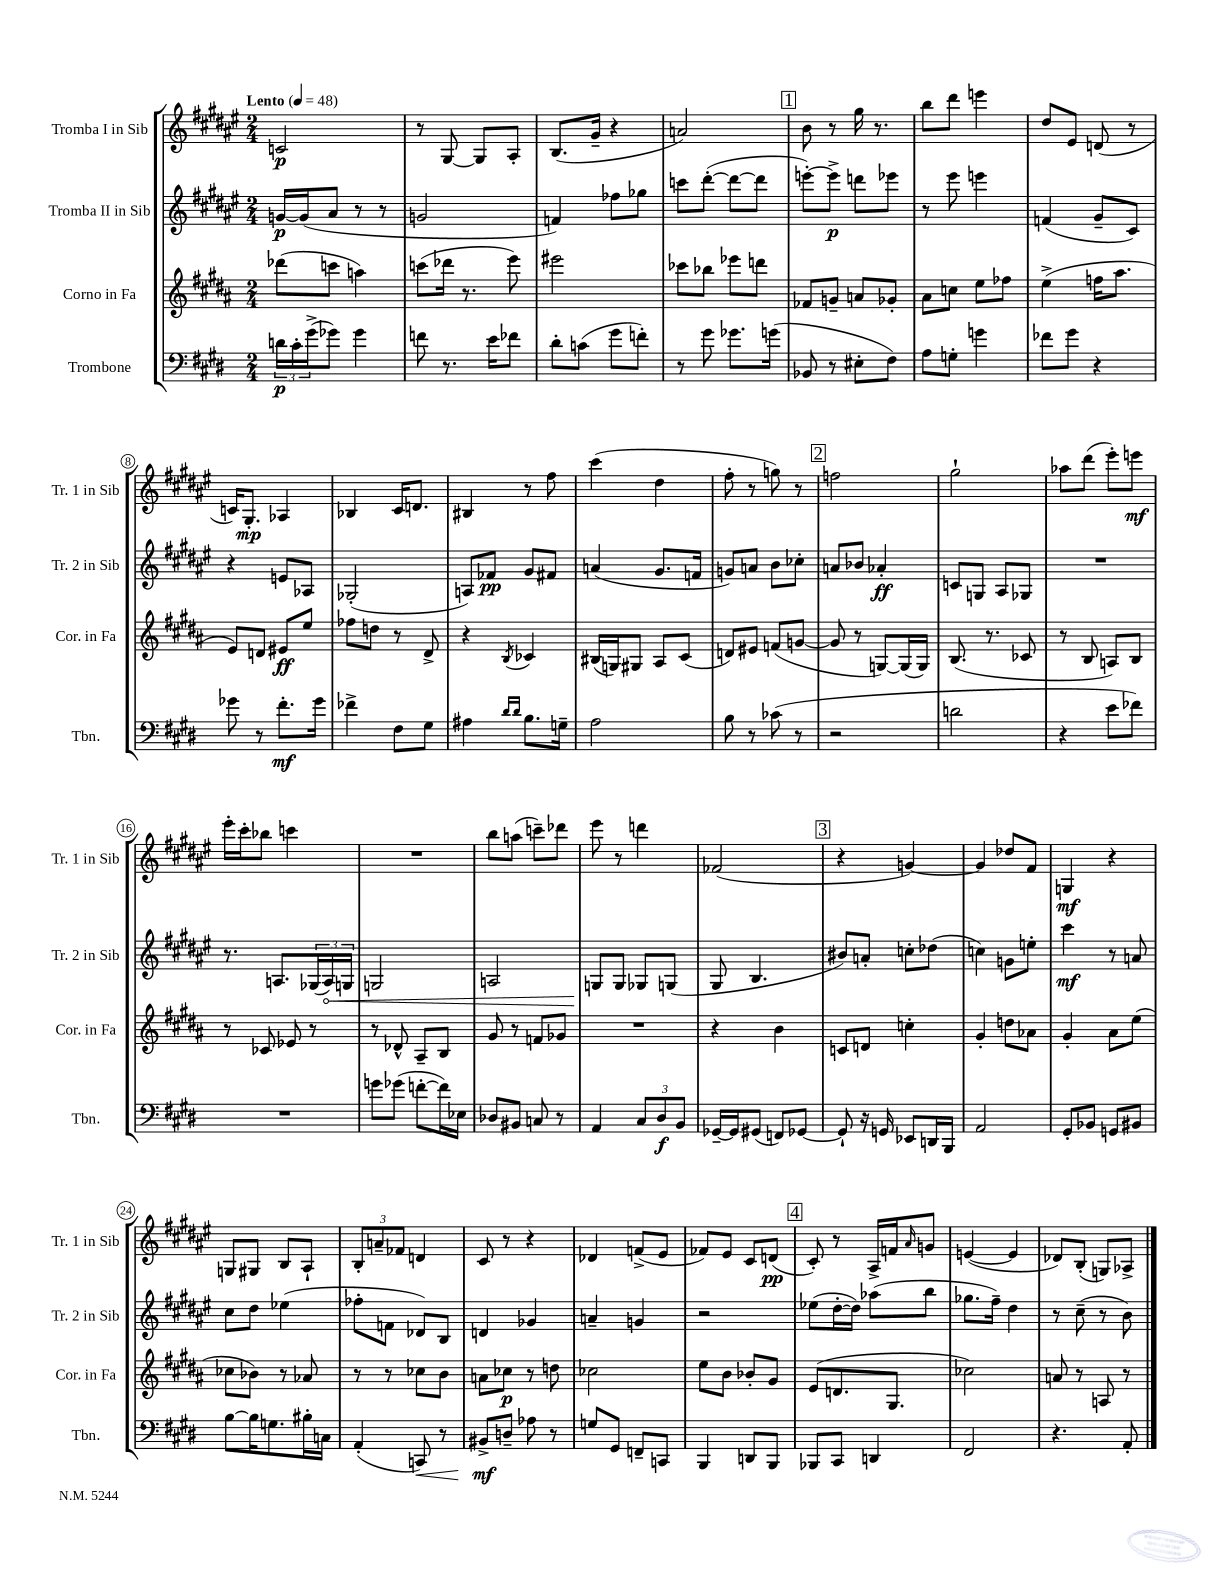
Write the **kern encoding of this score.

**kern	**kern	**kern	**kern
*staff4	*staff3	*staff2	*staff1
*clefF4	*clefG2	*clefG2	*clefG2
*k[f#c#g#d#]	*k[f#c#g#d#a#]	*k[f#c#g#d#a#e#]	*k[f#c#g#d#a#e#]
*M2/4	*M2/4	*M2/4	*M2/4
*MM48	*MM48	*MM48	*MM48
24d\LL	(8ddd-\L	[16g/LL	2c/
24c#'\	.	.	.
.	.	(16g/]J	.
(24g#^\J	.	.	.
8g-\J)	8ccc\J	8a#/J	.
4g-\	4aa\)	8r	.
.	.	8r	.
=	=	=	=
8f\	(8ccc\L	2g/	8r
8.r	16ddd-\Jk	.	[8G#/
.	8.r	.	.
.	.	.	8G#/]L
16e\LK	.	.	.
8f-\J	8eee\)	.	8A#'/J
=	=	=	=
8d#'\L	2eee#\	4f/)	(8.B/L
(8c\J	.	.	.
.	.	.	16g#~/Jk
8g#\L	.	8ff-\L	4r
8f'\J)	.	8gg-\J	.
=	=	=	=
8r	8ccc-\L	8ccc\L	2a/)
8g#\	8bb-\J	([8ddd#'\J	.
8.g-\L	8eee-\L	8ddd#\_L	.
.	8ddd\J	8ddd#\]J	.
(16g\Jk	.	.	.
=	=	=	=
8BB-/	8f-/L	[8eee'\L)	8b\
8r	8g~/J	8eee^\]J	8r
8E#'\L	8a/L	8ddd\L	16gg#\
.	.	.	8.r
8F#\J)	8g-'/J	8eee-\J	.
=	=	=	=
8A\L	8a#\L	8r	8bb\L
8G'\J	8cc\J	8eee#\	8ddd#\J
4g\	8ee\L	4eee\	4eee\
.	8ff-\J	.	.
=	=	=	=
8f-\L	(4ee^\	(4f/	8dd#/L
8g#\J	.	.	8e#/J
4r	16ff\LK	8g#~/L	(8d/
.	8.aa#\J	.	.
.	.	8c#/J)	8r
=	=	=	=
8g-\	8e/L)	4r	16c/LK)
.	.	.	8.G#'/J
8r	8d/J	.	.
8.f#'\L	8e#/L	8e/L	4A-/
.	8ee/J	8A-/J	.
16g-\Jk	.	.	.
=	=	=	=
4f-^\	8ff-\L	(2G-'/	4B-/
.	8dd\J	.	.
8F#\L	8r	.	16c#/LK
.	.	.	8.d/J
8G#\J	8d#^/	.	.
=	=	=	=
4A#\	4r	8A/L)	4B#/
.	.	8f-/J	.
16qqd#/LL	.	.	.
16qqd#/JJ	8qB/	.	.
8.B\L	4c-/	8g#/L	8r
.	.	8f#/J	8ff#\
16G~\Jk	.	.	.
=	=	=	=
2A\	(16B#/LL	(4a/	(4ccc#\
.	16G/J)	.	.
.	8G#/J	.	.
.	8A#/L	8.g#/L	4dd#\
.	(8c#/J	.	.
.	.	16f/Jk	.
=	=	=	=
8B\	8d/L)	8g/L)	8ff#'\
8r	8e#/J	8a/J	8r
(8c-\	(8f/L	8b\L	8gg\)
8r	[8g/J	8cc-'\J	8r
=	=	=	=
2r	8g/]	8a/L	2ff\
.	8r	8b-/J	.
.	[8G/L)	4a-'/	.
.	(16G/]L	.	.
.	16G/JJ)	.	.
=	=	=	=
2d\	(8.B/	8c/L	2gg#`\
.	.	8G/J	.
.	8.r	.	.
.	.	8A#/L	.
.	8c-/	8G-/J	.
=	=	=	=
4r	8r	2r	8aa-\L
.	8B/	.	(8ddd#\J
8e\L	8A/L)	.	8eee#'\L)
8f-\J)	8B/J	.	8eee\J
=	=	=	=
2r	8r	8.r	16eee#'\LL
.	.	.	16ccc#'\J
.	8c-/	.	8bb-\J
.	.	8.A/L	.
.	8e-/	.	4ccc\
.	8r	(24G-/L	.
.	.	24A/)	.
.	.	24G/JJ	.
=	=	=	=
8g\L	8r	2G/	2r
(8g-\J	8d-^^/	.	.
[8f'\L	8A#~/L	.	.
16f\]L)	8B/J	.	.
16E-\JJ	.	.	.
=	=	=	=
8D-/L	8g#/	2A/	8bb\L
8BB#/J	8r	.	(8aa\J
8C/	8f/L	.	8ccc~\L)
8r	8g-/J	.	8ddd-\J
=	=	=	=
4AA/	2r	8G/L	8eee#\
.	.	8G/J	8r
12C#/L	.	8G-/L	4ddd\
12D#/	.	.	.
.	.	(8G/J	.
12BB/J	.	.	.
=	=	=	=
[16GG-~/LL	4r	8G#/	(2f-/
16GG-/]J	.	.	.
(8GG#/J	.	4.B/	.
8FF/L)	4b\	.	.
[8GG-/J	.	.	.
=	=	=	=
8GG-`/]	8c/L	8b#/L)	4r
16r	8d/J	8a'/J	.
16GG/	.	.	.
8EE-/L	4cc'\	8cc'\L	[4g/)
16DD/L	.	(8dd-\J	.
16BBB/JJ	.	.	.
=	=	=	=
2AA/	4g#'/	4cc\)	4g/]
.	8dd\L	8g\L	8dd-/L
.	8a-\J	8ee'\J	8f#/J
=	=	=	=
8GG#'/L	4g#'/	4ccc#\	4G/
8BB-/J	.	.	.
8GG/L	8a#\L	8r	4r
8BB#/J	(8ee\J	8a/	.
=	=	=	=
[8B\L	8cc-\L	8cc#\L	8G/L
16B\]K	8b-\J)	8dd#\J	8G#/J
8.G\	.	.	.
.	8r	(4ee-\	8B/L
16B#'\L	8a-/	.	8A#`/J
16C\JJ	.	.	.
=	=	=	=
(4AA'/	8r	8ff-'\L	12B'/L
.	.	.	12a~/
.	8r	8f\J	.
.	.	.	12f-/J
8CC/)	8cc-\L	8d-/L)	4d/
8r	8b\J	8B/J	.
=	=	=	=
8BB#^/L	8a\L	4d/	8c#/
8D~/J	8cc-\J	.	8r
8A-\	8r	4g-/	4r
8r	8dd\	.	.
=	=	=	=
8G/L	2cc-\	4a~/	4d-/
8GG#/J	.	.	.
8FF~/L	.	4g/	(8f^/L
8CC/J	.	.	8e#/J
=	=	=	=
4BBB/	8ee\L	2r	8f-/L)
.	8b\J	.	8e#/J
8DD/L	8b-'/L	.	8c#/L
8BBB/J	8g#/J	.	(8d/J
=	=	=	=
8BBB-/L	(8e/L	(8ee-\L	8c#'/)
8CC#/J	8.d/	[16dd#'\L	8r
.	.	16dd#\]JJ)	.
4DD/	.	(8aa-\L	16A#^/LL
.	8.G#/J	.	16f/J
.	.	.	16qqa#/
.	.	8bb\J	8g/J
=	=	=	=
2FF#/	2cc-\)	8.gg-\L	([4e/
.	.	16ff#~\Jk)	.
.	.	4dd#\	4e/]
=	=	=	=
4.r	8a/	8r	8d-/L)
.	8r	(8cc#~\	(8B'/J
.	8A/	8r	8G/L)
8AA'/	8r	8b\)	8A-^/J
==	==	==	==
*-	*-	*-	*-
